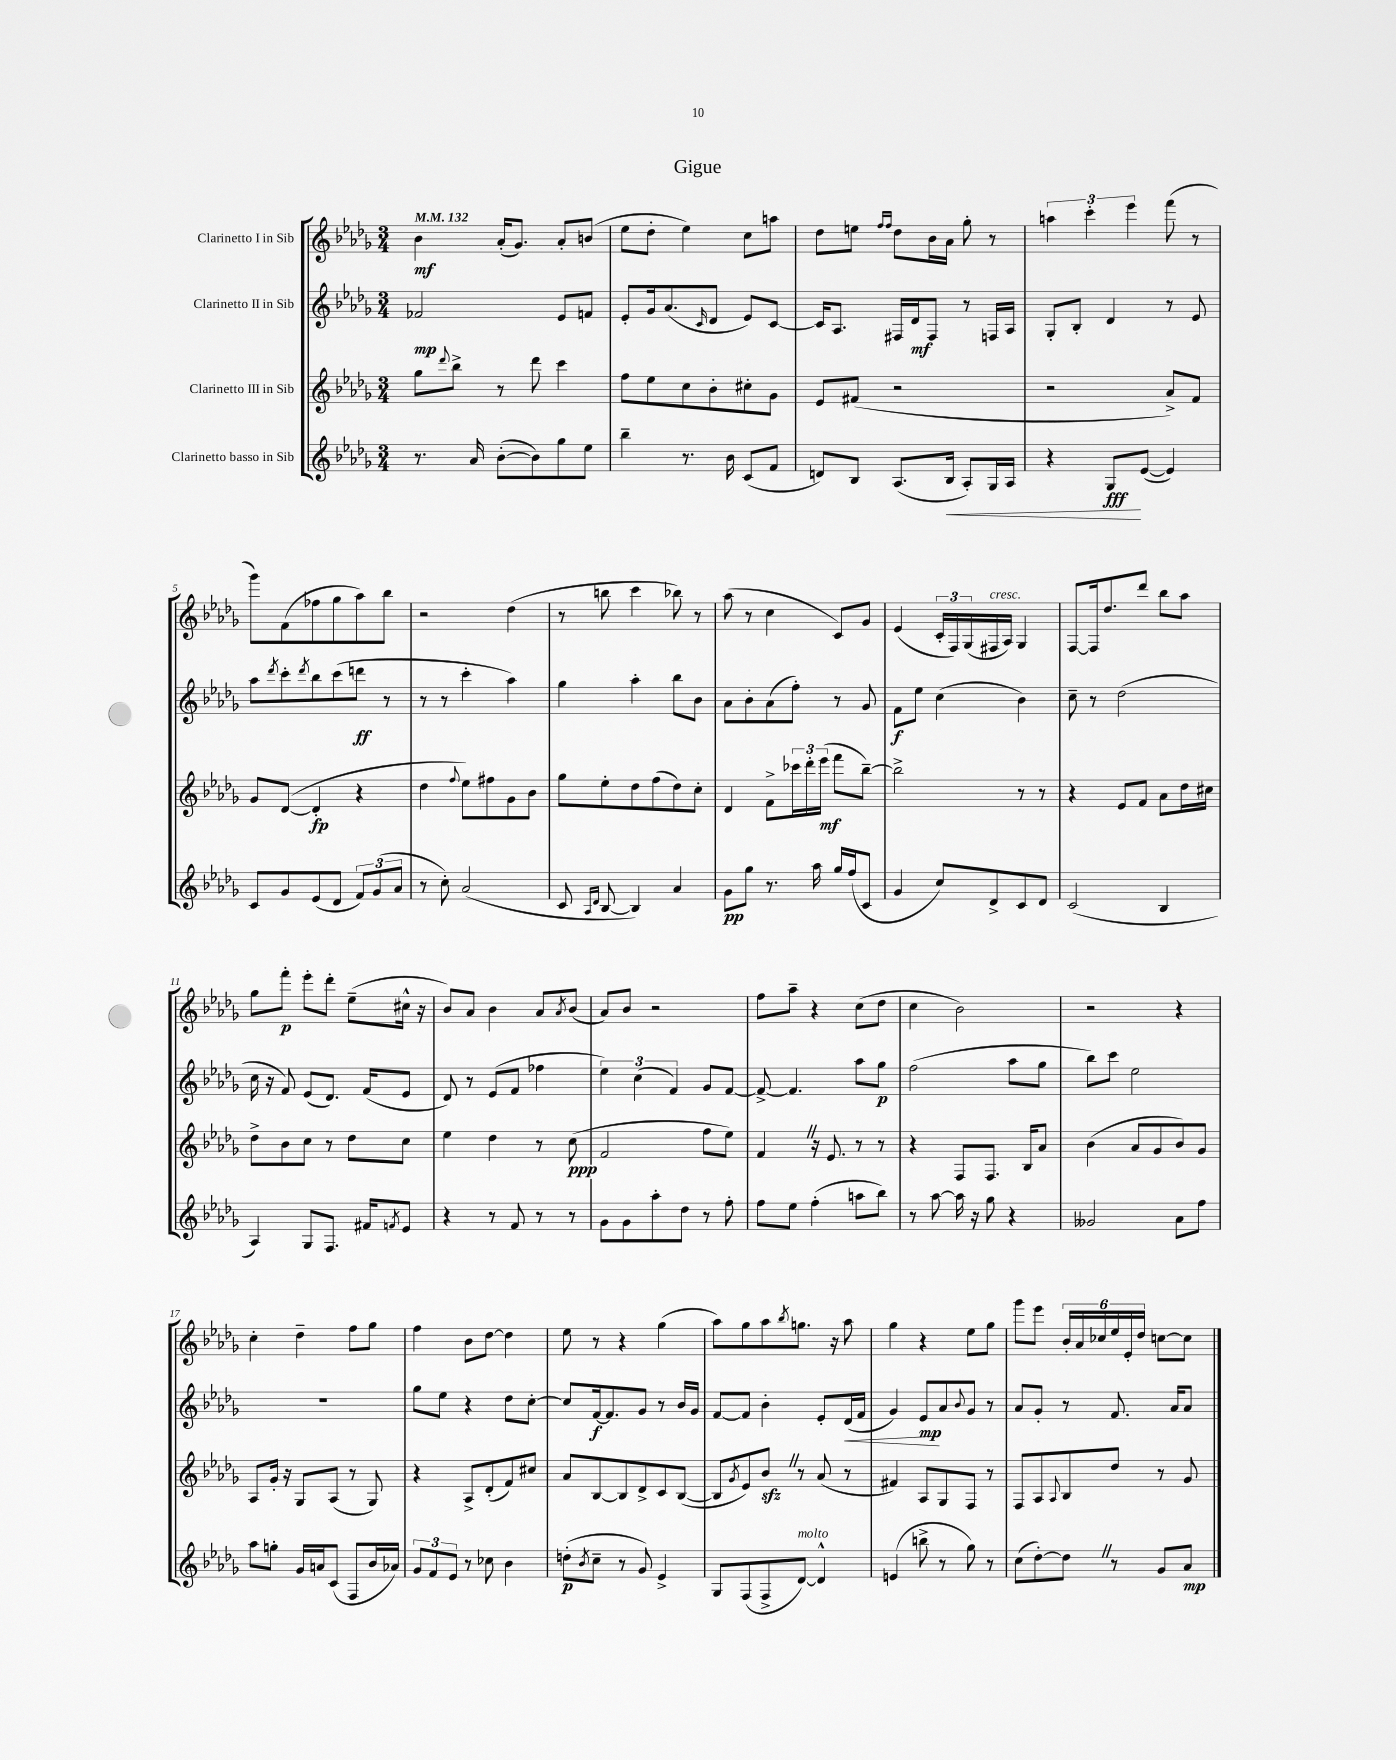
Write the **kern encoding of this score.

**kern	**dynam	**kern	**dynam	**kern	**dynam	**kern	**dynam
*part4	*part4	*part3	*part3	*part2	*part2	*part1	*part1
*staff4	*staff4	*staff3	*staff3	*staff2	*staff2	*staff1	*staff1
*I"Clarinetto basso in Sib	*	*I"Clarinetto III in Sib	*	*I"Clarinetto II in Sib	*	*I"Clarinetto I in Sib	*
*clefG2	*	*clefG2	*	*clefG2	*	*clefG2	*
*k[b-e-a-d-g-]	*	*k[b-e-a-d-g-]	*	*k[b-e-a-d-g-]	*	*k[b-e-a-d-g-]	*
*M3/4	*	*M3/4	*	*M3/4	*	*M3/4	*
*MM132	*	*MM132	*	*MM132	*	*MM132	*
=1	=1	=1	=1	=1	=1	=1	=1
8.r	.	8gg-\L	.	2f-X/	mp	4b-\	mf
.	.	8qqddd-/	.	.	.	.	.
.	.	8bb-^\J	.	.	.	.	.
16a-/	.	.	.	.	.	.	.
([8b-'\L	.	8r	.	.	.	(16a-'/KL	.
.	.	.	.	.	.	8.g-/J)	.
8b-\])	.	8ddd-\	.	.	.	.	.
8gg-\	.	4ccc\	.	8e-/L	.	8a-'/L	.
8ee-\J	.	.	.	8fn/J	.	(8bn/J	.
=2	=2	=2	=2	=2	=2	=2	=2
4bb-~\	.	8ff\L	.	8e-'/L	.	8ee-\L	.
.	.	8ee-\	.	16g-/k	.	8dd-'\J	.
.	.	.	.	(8.a-/	.	.	.
8.r	.	8cc\	.	.	.	4ee-\)	.
.	.	.	.	16qqc/	.	.	.
.	.	8b-'\	.	8d-/J	.	.	.
16b-\	.	.	.	.	.	.	.
(8c/L	.	8cc#X'\	.	8e-/L)	.	8cc\L	.
8f/J	.	8g-\J	.	[8c/J	.	8aan\J	.
=3	=3	=3	=3	=3	=3	=3	=3
8dn/L)	.	8e-/L	.	16c/KL]	.	8dd-\L	.
.	.	.	.	8.A-/J	.	.	.
8B-/J	.	(8f#X/J	.	.	.	8een\J	.
.	.	.	.	.	.	16qqff/LL	.
.	.	.	.	.	.	16qqff/JJ	.
(8.A-/L	.	2r	.	16F#X/LL	.	8dd-\L	.
.	.	.	.	16d-/J	mf	.	.
.	.	.	.	8F#/J	.	16b-\L	.
!	!LO:HP:b	!	!	!	!	!	!
16B-/Jk	<	.	.	.	.	16a-\JJ	.
8A-'/L)	.	.	.	8r	.	8gg-'\	.
16G-/L	.	.	.	16Fn/LL	.	8r	.
16A-/JJ	.	.	.	16A-/JJ	.	.	.
=4	=4	=4	=4	=4	=4	=4	=4
4r	.	2r	.	8G-'/L	.	6aan\	.
.	.	.	.	8B-'/J	.	.	.
.	.	.	.	.	.	6ccc'\	.
8G-/L	fff	.	.	4d-/	.	.	.
.	.	.	.	.	.	6eee-\	.
([8e-/J	[	.	.	.	.	.	.
4e-/])	.	8a-^/L)	.	8r	.	(8fff\	.
.	.	8f/J	.	8e-/	.	8r	.
!!LO:LB:g=z
=5	=5	=5	=5	=5	=5	=5	=5
8c/L	.	8g-/L	.	8aa-\L	.	8ggg-\L)	.
.	.	.	.	8qddd-/	.	.	.
8g-/	.	([8d-/J	.	8ccc'\	.	(8f\	.
.	.	.	.	8qddd-/	.	.	.
(8e-/	.	4d-'/]	fp	8bb-\	.	8ff-X\	.
8d-/J	.	.	.	(8ccc\	.	8gg-\	.
12f/L)	.	4r	.	8dddn\J	ff	8aa-\)	.
(12g-/	.	.	.	.	.	.	.
.	.	.	.	8r	.	8bb-\J	.
12a-/J	.	.	.	.	.	.	.
=6	=6	=6	=6	=6	=6	=6	=6
8r	.	4dd-\	.	8r	.	2r	.
8cc'\)	.	.	.	8r	.	.	.
.	.	8qqff/	.	.	.	.	.
(2a-/	.	8ee-\L)	.	4ccc'\	.	.	.
.	.	8ff#X\	.	.	.	.	.
.	.	8g-\	.	4aa-\)	.	(4dd-\	.
.	.	8b-\J	.	.	.	.	.
=7	=7	=7	=7	=7	=7	=7	=7
8c/	.	8gg-\L	.	4gg-\	.	8r	.
16qqA-/LL	.	.	.	.	.	.	.
16qqd-/JJ	.	.	.	.	.	.	.
[8B-/	.	8ee-'\	.	.	.	8bbn\	.
4B-/])	.	8dd-\	.	4aa-'\	.	4ccc\	.
.	.	(8ff\	.	.	.	.	.
4a-/	.	8dd-\)	.	8bb-\L	.	8bb-X\)	.
.	.	8cc'\J	.	8b-\J	.	8r	.
=8	=8	=8	=8	=8	=8	=8	=8
8g-\L	pp	4d-/	.	8a-\L	.	(8aa-\	.
8gg-\J	.	.	.	8b-'\	.	8r	.
8.r	.	8f^\L	.	(8a-\	.	4cc\	.
.	.	24ccc-X\L	.	8ff'\J)	.	.	.
.	.	24ddd-'\	.	.	.	.	.
16aa-\	.	.	.	.	.	.	.
.	.	(24eee-\JJ	mf	.	.	.	.
16gg-/LL	.	8fff\L	.	8r	.	8c/L)	.
(16ff/J	.	.	.	.	.	.	.
8c/J	.	[8bb-~\J)	.	8g-/	.	8g-/J	.
=9	=9	=9	=9	=9	=9	=9	=9
4g-/	.	2bb-^\]	.	8f\L	f	(4e-/	.
.	.	.	.	8ee-\J	.	.	.
8cc/L)	.	.	.	(4cc\	.	24c'/LL	.
.	.	.	.	.	.	24F/)	.
.	.	.	.	.	.	(24G-/	.
!	!	!	!	!	!	!LO:TX:a:i:t=cresc.	!
8d-^/	.	.	.	.	.	16F#X/	.
.	.	.	.	.	.	16A-/JJ)	.
8c/	.	8r	.	4b-\)	.	4G-/	.
8d-/J	.	8r	.	.	.	.	.
=10	=10	=10	=10	=10	=10	=10	=10
(2c/	.	4r	.	8cc~\	.	[8F/L	.
.	.	.	.	8r	.	16F/k]	.
.	.	.	.	.	.	8.dd-/	.
.	.	8e-/L	.	(2dd-\	.	.	.
.	.	8f/J	.	.	.	8ddd-/J	.
4B-/	.	8a-\L	.	.	.	8bb-\L	.
.	.	16dd-\L	.	.	.	8aa-\J	.
.	.	16cc#X\JJ	.	.	.	.	.
!!LO:LB:g=z
=11	=11	=11	=11	=11	=11	=11	=11
4A-/)	.	8dd-^\L	.	16cc\	.	8gg-\L	.
.	.	.	.	16r	.	.	.
.	.	8b-\	.	8f/)	.	8fff'\J	p
8G-/L	.	8cc\J	.	(8e-/L	.	8eee-'\L	.
8.F/J	.	8r	.	8.d-/J)	.	8ddd-'\J	.
.	.	8dd-\L	.	.	.	(8ee-~\L	.
16f#X/KL	.	.	.	(16f/KL	.	.	.
8qfn/	.	.	.	.	.	.	.
8e-/J	.	8cc\J	.	8e-/J	.	16cc#X^^\Jk	.
.	.	.	.	.	.	16r	.
=12	=12	=12	=12	=12	=12	=12	=12
4r	.	4ee-\	.	8d-/)	.	8b-/L)	.
.	.	.	.	8r	.	8a-/J	.
8r	.	4dd-\	.	(8e-/L	.	4b-\	.
8f/	.	.	.	8f/J	.	.	.
8r	.	8r	.	4ff-X\	.	8a-/L	.
.	.	.	.	.	.	8qa-/	.
8r	.	(8cc\	ppp	.	.	(8b-/J	.
=13	=13	=13	=13	=13	=13	=13	=13
8g-\L	.	2f/	.	6ee-\)	.	8a-/L)	.
8g-\	.	.	.	.	.	8b-/J	.
.	.	.	.	(6cc\	.	.	.
8aa-'\	.	.	.	.	.	2r	.
.	.	.	.	6f/)	.	.	.
8dd-\J	.	.	.	.	.	.	.
8r	.	8ff\L	.	8g-/L	.	.	.
8ff'\	.	8ee-\J)	.	[8f/J	.	.	.
=14	=14	=14	=14	=14	=14	=14	=14
8ff\L	.	4fZ/	.	8f^/_	.	8ff\L	.
8ee-\J	.	.	.	4.f/]	.	8aa-~\J	.
(4ff'\	.	16r	.	.	.	4r	.
.	.	8.e-/	.	.	.	.	.
8aan\L	.	8r	.	8aa-\L	.	(8cc\L	.
8bb-\J)	.	8r	.	8gg-\J	p	8dd-\J	.
=15	=15	=15	=15	=15	=15	=15	=15
8r	.	4r	.	(2ff\	.	4cc\	.
[8aa-\	.	.	.	.	.	.	.
16aa-\]	.	8F/L	.	.	.	2b-\)	.
16r	.	.	.	.	.	.	.
8gg-\	.	8.F/J	.	.	.	.	.
4r	.	.	.	8aa-\L	.	.	.
.	.	16B-/KL	.	.	.	.	.
.	.	8a-/J	.	8gg-\J	.	.	.
=16	=16	=16	=16	=16	=16	=16	=16
2g--X/	.	(4b-\	.	8bb-\L)	.	2r	.
.	.	.	.	8ccc\J	.	.	.
.	.	8a-/L	.	2ee-\	.	.	.
.	.	8g-/	.	.	.	.	.
8a-\L	.	8b-/)	.	.	.	4r	.
8ff\J	.	8g-/J	.	.	.	.	.
!!LO:LB:g=z
=17	=17	=17	=17	=17	=17	=17	=17
8aa-\L	.	8A-/L	.	2.r	.	4cc'\	.
8ggn'\J	.	16g-'/Jk	.	.	.	.	.
.	.	16r	.	.	.	.	.
16g-/LL	.	8G-/L	.	.	.	4dd-~\	.
16an/J	.	.	.	.	.	.	.
(8c/J	.	(8A-/J	.	.	.	.	.
8F/L	.	8r	.	.	.	8ff\L	.
16b-/L	.	8G-/)	.	.	.	8gg-\J	.
16a-X/JJ)	.	.	.	.	.	.	.
=18	=18	=18	=18	=18	=18	=18	=18
12g-/L	.	4r	.	8gg-\L	.	4ff\	.
12f/	.	.	.	.	.	.	.
.	.	.	.	8ee-\J	.	.	.
12e-/J	.	.	.	.	.	.	.
8r	.	8A-^/L	.	4r	.	8b-\L	.
8cc-X\	.	(8d-'/	.	.	.	[8dd-\J	.
4b-\	.	8f/)	.	8dd-\L	.	4dd-\]	.
.	.	8cc#X/J	.	[8cc'\J	.	.	.
=19	=19	=19	=19	=19	=19	=19	=19
(8ddn'\L	p	8a-/L	.	8cc/L]	.	8ee-\	.
8qb-/	.	.	.	.	.	.	.
8cc~\J	.	[8B-/	.	[16f/k	f	8r	.
.	.	.	.	8.f/]	.	.	.
8r	.	8B-/]	.	.	.	4r	.
8g-/)	.	8d-^/	.	8g-/J	.	.	.
4e-^/	.	8c/	.	8r	.	(4gg-\	.
.	.	([8B-/J	.	16b-/LL	.	.	.
.	.	.	.	16g-/JJ	.	.	.
=20	=20	=20	=20	=20	=20	=20	=20
8G-/L	.	8B-/L]	.	[8f/L	.	8aa-\L)	.
.	.	8qg-/	.	.	.	.	.
(8F/	.	8e-/)	.	8f/J]	.	8gg-\	.
8F^/	.	8b-zzZ/J	.	4b-'\	.	8aa-\	.
.	.	.	.	.	.	8qbb-/	.
!LO:TX:a:i:t=molto	!	!	!	!	!	!	!
[8d-/J)	.	8r	.	.	.	8.ggn\J	.
4d-^^/]	.	(8a-/	.	8e-'/L	.	.	.
.	.	.	.	.	.	16r	.
!	!	!	!	!	!LO:HP:b	!	!
.	.	8r	.	(16d-/L	<	8aa-\	.
.	.	.	.	16f/JJ	.	.	.
=21	=21	=21	=21	=21	=21	=21	=21
(4en/	.	4f#X/)	.	4g-/)	.	4gg-\	.
8bbn^\	.	8A-/L	.	8e-/L	mp	4r	.
8r	.	8G-/	.	8a-/	[	.	.
.	.	.	.	8qqb-/	.	.	.
8gg-\)	.	8F/J	.	8g-/J	.	8ee-\L	.
8r	.	8r	.	8r	.	8gg-\J	.
=22	=22	=22	=22	=22	=22	=22	=22
(8cc\L	.	8F/L	.	8a-/L	.	8ggg-\L	.
[8dd-'\)	.	8A-/	.	8g-'/J	.	8eee-\J	.
.	.	8qqA-/	.	.	.	.	.
8dd-Z\J]	.	8B-/	.	8r	.	24b-'/LL	.
.	.	.	.	.	.	24a-/	.
.	.	.	.	.	.	24cc-X/	.
8r	.	8dd-/J	.	8.f/	.	24ee-/	.
.	.	.	.	.	.	24e-'/	.
.	.	.	.	.	.	24dd-/JJ	.
8g-/L	.	8r	.	.	.	[8ccn\L	.
.	.	.	.	16a-/KL	.	.	.
8a-/J	mp	8g-/	.	8a-/J	.	8cc\J]	.
==	==	==	==	==	==	==	==
*-	*-	*-	*-	*-	*-	*-	*-
